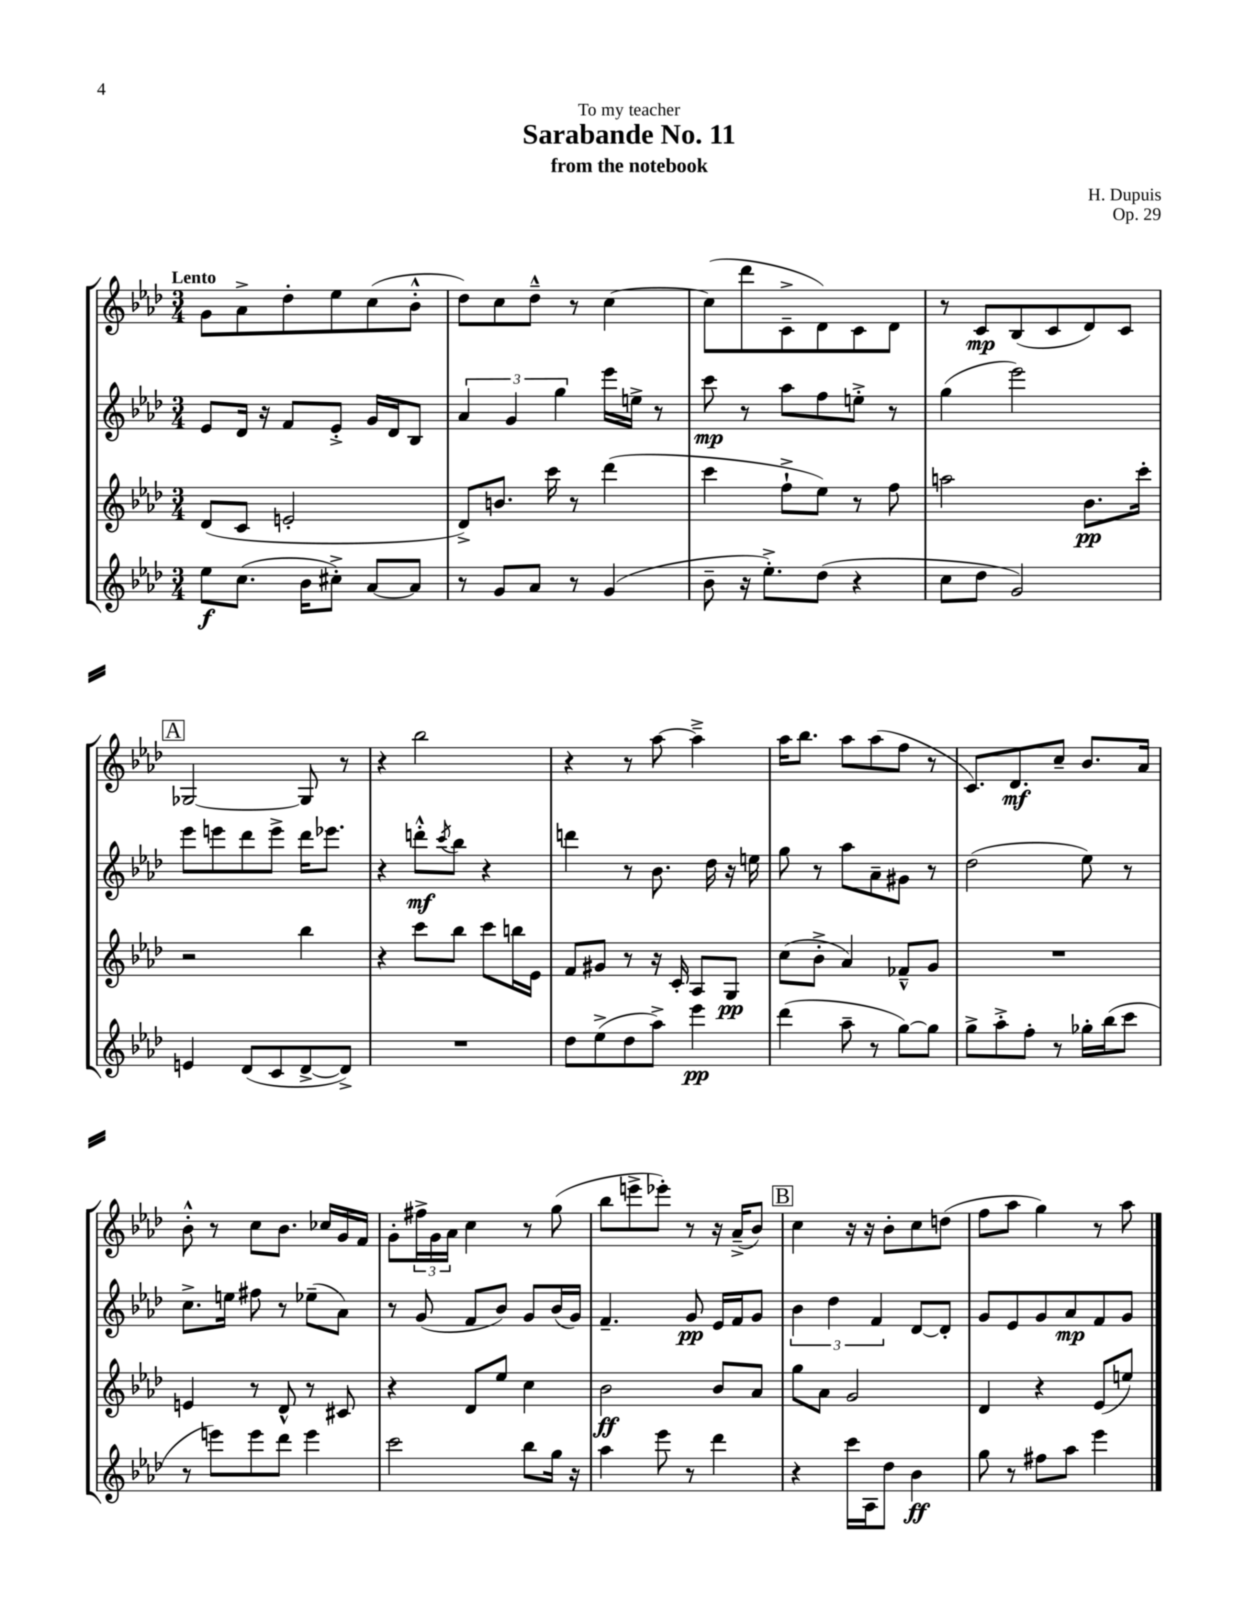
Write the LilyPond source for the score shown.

\header { title = "Sarabande No. 11" composer = "H. Dupuis" subtitle = "from the notebook" dedication = "To my teacher" opus = "Op. 29" }
<<
\new StaffGroup <<
\new Staff = "s0" {
    \clef treble \key aes \major \numericTimeSignature \time 3/4 \tempo "Lento"
    g'8 aes'8-> des''8-. ees''8 c''8( bes'8-.-^ |
    des''8) c''8 des''8---^ r8 c''4~ |
    c''8( des'''8 c'8---> des'8) c'8 des'8 |
    r8 c'8\mp bes8( c'8 des'8) c'8 |
    \mark \markup { \box "A" } ges2~ ges8 r8 |
    r4 bes''2 |
    r4 r8 aes''8~ aes''4---> |
    aes''16 bes''8. aes''8 aes''8( f''8 r8 |
    c'8.) des'8.\mf c''8-- bes'8. aes'16 |
    bes'8-.-^ r8 c''8 bes'8. ces''16 g'16 f'16 |
    g'8-. \tuplet 3/2 { fis''16-> g'16 aes'16 } c''4 r8 g''8( |
    bes''8 e'''8-> ees'''8-.) r8 r16 aes'16--->( bes'8) |
    \mark \markup { \box "B" } c''4 r16 r16 bes'8-. c''8 d''8( |
    f''8 aes''8 g''4) r8 aes''8 \bar "|." |
}
\new Staff = "s1" {
    \clef treble \key aes \major \numericTimeSignature \time 3/4
    ees'8 des'16 r16 f'8 ees'8-.-> g'16 des'16 bes8 |
    \tuplet 3/2 { aes'4 g'4 g''4 } ees'''16 e''16-> r8 |
    c'''8\mp r8 aes''8 f''8 e''8-.-> r8 |
    g''4( ees'''2) |
    \mark \markup { \box "A" } ees'''8 e'''8 des'''8 e'''8-> des'''16 ees'''8. |
    r4 d'''8-.-^\mf \acciaccatura { c'''8 } bes''8 r4 |
    d'''4 r8 bes'8. des''16 r16 e''16 |
    g''8 r8 aes''8 aes'8-- gis'8 r8 |
    des''2( ees''8) r8 |
    c''8.-> e''16 fis''8 r8 ees''8--( aes'8) |
    r8 g'8( f'8 bes'8) g'8 bes'16( g'16) |
    f'4.-- g'8\pp ees'16 f'16 g'8 |
    \mark \markup { \box "B" } \tuplet 3/2 { bes'4 des''4 f'4 } des'8~ des'8-. |
    g'8 ees'8 g'8 aes'8\mp f'8 g'8 \bar "|." |
}
\new Staff = "s2" {
    \clef treble \key aes \major \numericTimeSignature \time 3/4
    des'8( c'8 e'2-. |
    des'8->) b'8. c'''16 r8 des'''4( |
    c'''4 f''8-!-> ees''8) r8 f''8 |
    a''2 bes'8.\pp c'''16-. |
    \mark \markup { \box "A" } r2 bes''4 |
    r4 c'''8 bes''8 c'''8 b''16 ees'16 |
    f'8 gis'8 r8 r16 c'16-. aes8 g8\pp |
    c''8( bes'8-.-> aes'4) fes'8---^ g'8 |
    R2. |
    e'4 r8 des'8-^ r8 cis'8 |
    r4 des'8 ees''8 c''4 |
    bes'2\ff bes'8 aes'8 |
    \mark \markup { \box "B" } g''8 aes'8 g'2 |
    des'4 r4 ees'8( e''8) \bar "|." |
}
\new Staff = "s3" {
    \clef treble \key aes \major \numericTimeSignature \time 3/4
    ees''8\f c''8.( bes'16 cis''8-.->) aes'8~ aes'8 |
    r8 g'8 aes'8 r8 g'4( |
    bes'8-- r16 ees''8.-.->) des''8( r4 |
    c''8 des''8 g'2) |
    \mark \markup { \box "A" } e'4 des'8( c'8 des'8~-> des'8->) |
    R2. |
    des''8 ees''8->( des''8 aes''8->) ees'''4\pp |
    des'''4( aes''8-- r8 g''8~) g''8 |
    g''8-> aes''8-.-> f''8-. r8 ges''16-. bes''16( c'''8 |
    r8 e'''8) e'''8 des'''8 e'''4 |
    c'''2 bes''8 g''16 r16 |
    aes''4 ees'''8 r8 des'''4 |
    \mark \markup { \box "B" } r4 c'''16 aes16 des''8 bes'4\ff |
    g''8 r8 fis''8 aes''8 ees'''4 \bar "|." |
}
>>
>>
\layout { \context { \Score \remove "Bar_number_engraver" } }
